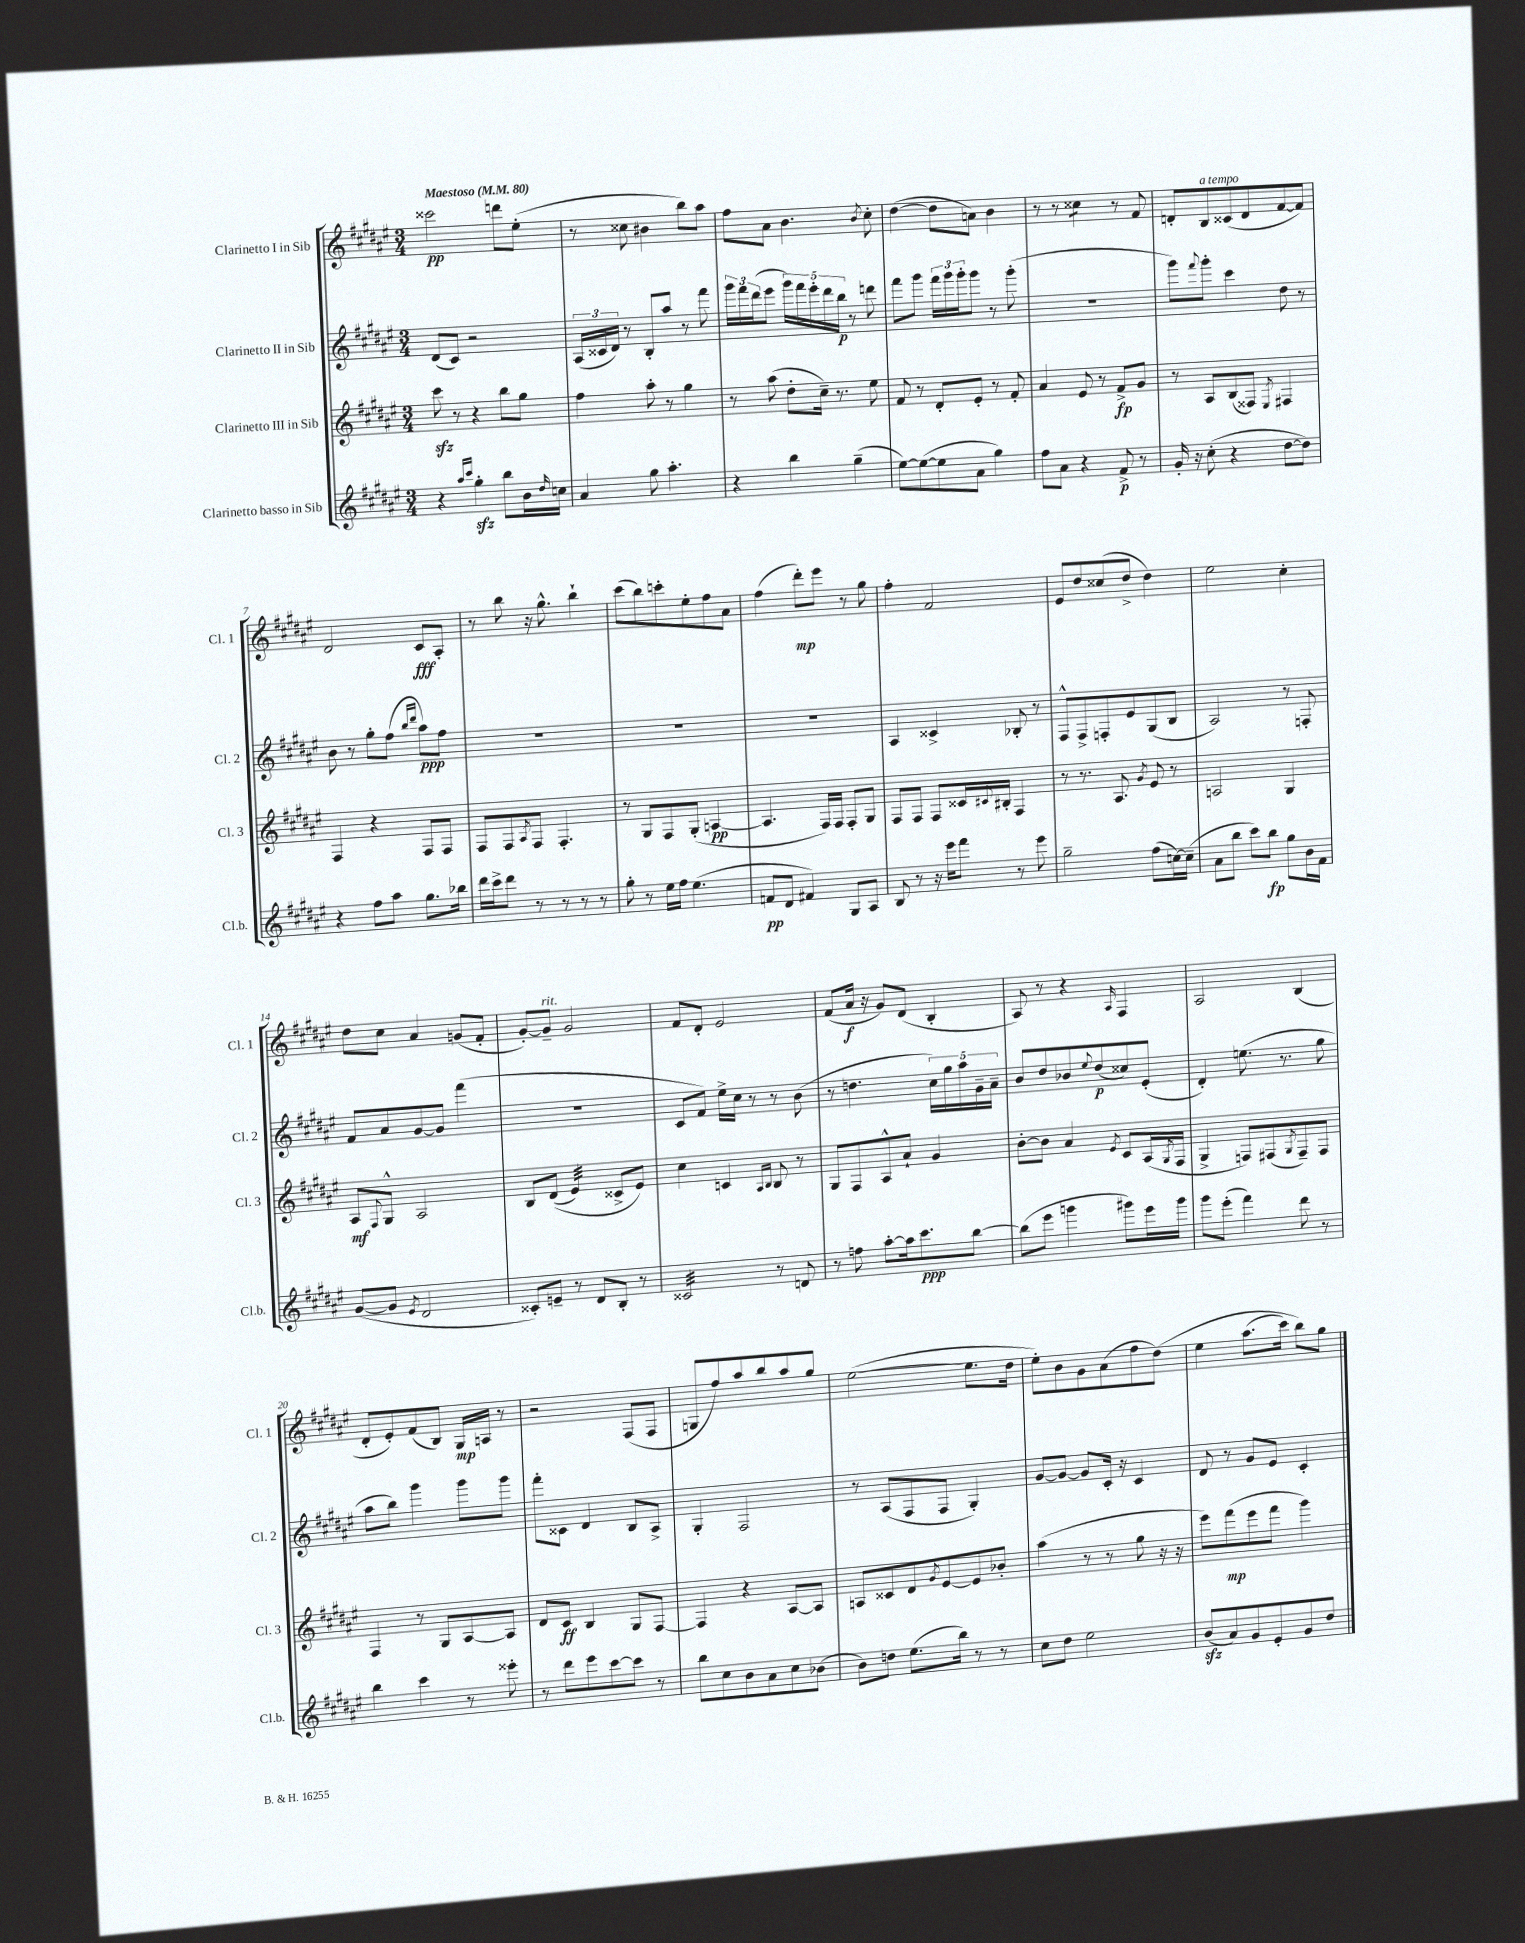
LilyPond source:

<<
\new StaffGroup <<
\new Staff = "s0" \with { instrumentName = "Clarinetto I in Sib" shortInstrumentName = "Cl. 1" } {
    \clef treble \key fis \major \numericTimeSignature \time 3/4 \tempo "Maestoso" 4 = 80
    cisis'''2\pp d'''8 eis''8-.( |
    r8 cisis''8 bis'4 b''8) ais''8 |
    fis''8 ais'8 b'4. \acciaccatura { b'8 } cis''8-. |
    dis''4~( dis''8 a'8) b'4 |
    r8 r8 cisis''4:8 r8 fis'8 |
    d'8-. b8^\markup { \italic "a tempo" } cisis'8( d'8 fis'8~ fis'8) |
    dis'2 cis'8\fff ais8-. |
    r8 b''8 r16 gis''8.-^ b''4-! |
    cis'''8( b''8) c'''8-. eis''8-. fis''8 ais'8 |
    fis''4( dis'''8-.\mp) eis'''8 r8 gis''8 |
    fis''4-. fis'2 |
    eis'8 dis''8 cisis''8( dis''8-> dis''4) |
    eis''2 cis''4-. |
    dis''8 cis''8 ais'4 g'8( fis'8-. |
    gis'8~-.) gis'8--^\markup { \italic "rit." } gis'2 |
    fis'8 dis'8-. eis'2 |
    fis'8( ais'16\f r16 gis'8) dis'8( b4-. |
    ais8) r8 r4 \grace { ais16 } fis4 |
    ais2 b4( |
    dis'8-. eis'8-.) fis'8( b8) gis16\mp a16 r8 |
    r2 fis8( fis8 |
    g8 fis''8) ais''8 b''8 ais''8 gis''8 |
    eis''2~( eis''8. dis''16 |
    eis''8-.) b'8 gis'8 ais'8( fis''8 dis''8)\( |
    eis''4 ais''8.( cis'''16) b''8\) gis''8 \bar "|." |
}
\new Staff = "s1" \with { instrumentName = "Clarinetto II in Sib" shortInstrumentName = "Cl. 2" } {
    \clef treble \key fis \major \numericTimeSignature \time 3/4
    dis'8( cis'8) r2 |
    \tuplet 3/2 { ais16( cisis'16 dis'16) } r8 b8-. ais''8 r8 fis'''8 |
    \tuplet 3/2 { gis'''16 fis'''16 dis'''16( } eis'''8 \tuplet 5/4 { gis'''16) fis'''16 eis'''16-. dis'''16 b''16\p } r8 d'''8 |
    fis'''8 gis'''8 \tuplet 3/2 { fis'''16 gis'''16 gis'''16-. } gis'''8 r8 gis'''8-.( |
    R2. |
    gis'''8) \appoggiatura { fis'''8 } gis'''8-. cis'''4 dis''8 r8 |
    b'8 r8 gis''8-. fis''8( \grace { b''16 dis'''16 } ais''8\ppp) fis''8 |
    R2. |
    R2. |
    R2. |
    ais4 cisis'4-> bes8-. r8 |
    fis8-^ fis8-> f8-. eis'8 gis8( b8 |
    ais2) r8 f8-. |
    fis'8 ais'8 gis'8~ gis'8 fis'''4( |
    R2. |
    cis'8 fis'8) eis''16-> cis''16 r8 r8 b'8( |
    r8 d''4. \tuplet 5/4 { cis''16) gis''16 ais''16 gis'16-- ais'16-- } |
    b'8 dis''8 bes'8 \appoggiatura { eis''8 } dis''8\p( cisis''8) eis'8-.( |
    dis'4-.) e''8.( r8. gis''8 |
    ais''8 b''8) gis'''4 gis'''8 gis'''8 |
    fis'''8-. cisis'8 dis'4 b8 ais8-> |
    gis4-. fis2 |
    r8 ais8( fis8 fis8 gis4-.) |
    gis'8~ gis'8~ gis'8 cis'16-. r16 cis'4 |
    dis'8 r8 gis'8 eis'8 cis'4-. \bar "|." |
}
\new Staff = "s2" \with { instrumentName = "Clarinetto III in Sib" shortInstrumentName = "Cl. 3" } {
    \clef treble \key fis \major \numericTimeSignature \time 3/4
    cis'''8\sfz r8 r4 b''8 gis''8 |
    fis''4 ais''8-. r8 gis''4 |
    r8 ais''8( dis''8-. cis''16--) r8. eis''8 |
    fis'8 r8 dis'8-. eis'8-. r8 fis'8-. |
    ais'4 eis'8 r8 fis'8->\fp gis'8 |
    r8 ais8 b8( fisis8) \acciaccatura { eis8 } fis4 |
    fis4 r4 fis8 fis8 |
    fis8 fis8 \acciaccatura { ais8 } fis8 fis4.-. |
    r8 gis8 fis8 gis8-.( a4~\pp |
    a4. fis16) fis16 fis8-. gis8 |
    fis8 fis8 fis8 cisis'16 \appoggiatura { cis'8 } bis16-. fis4 |
    r8 r8. ais8. \acciaccatura { gis'8 } eis'8 r8 |
    a2 gis4 |
    ais8\mf \appoggiatura { fis8 } gis8-^ ais2 |
    b8 dis'8(\( eis'4:32) cisis'8-> eis'8\) |
    cis''4 c'4 \grace { ais16 b16 } b8 r8 |
    gis8 fis8 ais8-^ ais'8-! gis'4 |
    b'8~-. b'8 ais'4 \acciaccatura { eis'8 } cis'8 ais16( \acciaccatura { gis8 } fis16 |
    gis4-> f8) fis8( \acciaccatura { gis8 } fis8--) fis8 |
    fis4 r8 gis8 ais8~ ais8 |
    dis'8 cis'8\ff b4 gis8 fis8~ |
    fis4 r4 ais8~ ais8 |
    a8 cisis'8 dis'8 \acciaccatura { gis'8 } eis'8~ eis'8 bes'8-. |
    ais''4( r8 r8 gis''8 r16 r16 |
    eis'''8) fis'''8\mp( eis'''8 fis'''8 gis'''4) \bar "|." |
}
\new Staff = "s3" \with { instrumentName = "Clarinetto basso in Sib" shortInstrumentName = "Cl.b." } {
    \clef treble \key fis \major \numericTimeSignature \time 3/4
    r4 \grace { ais''16 cis'''16 } gis''4-.\sfz b''8 b'16 \grace { dis''16 } c''16 |
    ais'4 gis''8 ais''4.-. |
    r4 b''4 gis''4--( |
    eis''8~) eis''8~( eis''8 ais'8 gis''4) |
    fis''8 ais'8 r4 fis'8->\p r8 |
    gis'16-. r16 cis''8-.( r4 dis''8~ dis''8) |
    r4 fis''8 ais''8 gis''8. bes''16 |
    dis'''16 cis'''16-> dis'''8 r8 r8 r8 r8 |
    gis''8-. r8 eis''16 fis''16 eis''4.( |
    f'8\pp dis'8 fis'4) gis8 ais8 |
    b8 r8 r16 eis'''16 fis'''8 r8 eis'''8 |
    gis''2-- fis''8( c''16~) c''16--( |
    ais'8 b''8 cis'''8) b''8\fp gis''8 b'16 fis'16 |
    gis'8~( gis'8 \acciaccatura { eis'8 } dis'2 |
    cisis'8-.) e'8-- r8 dis'8 b8-. r8 |
    cisis'2:32 r8 d'8 |
    r8 f''8 ais''8~-. ais''16 cis'''8.\ppp b''8~ |
    b''8( eis'''8 g'''4 gis'''8) eis'''16 gis'''16 |
    gis'''8 eis'''8-.( fis'''4) dis'''8 r8 |
    b''4 cis'''4 r8 eisis'''8-. |
    r8 dis'''8 eis'''8 cis'''8~ cis'''8 r8 |
    b''8 cis''8 b'8 ais'8 cis''8 bes'8( |
    b'8) d''8 eis''8.( b''16) r8 r8 |
    cis''8 dis''8 eis''2 |
    b'8\sfz( ais'8) gis'8 eis'8-. gis'8 dis''8 \bar "|." |
}
>>
>>
